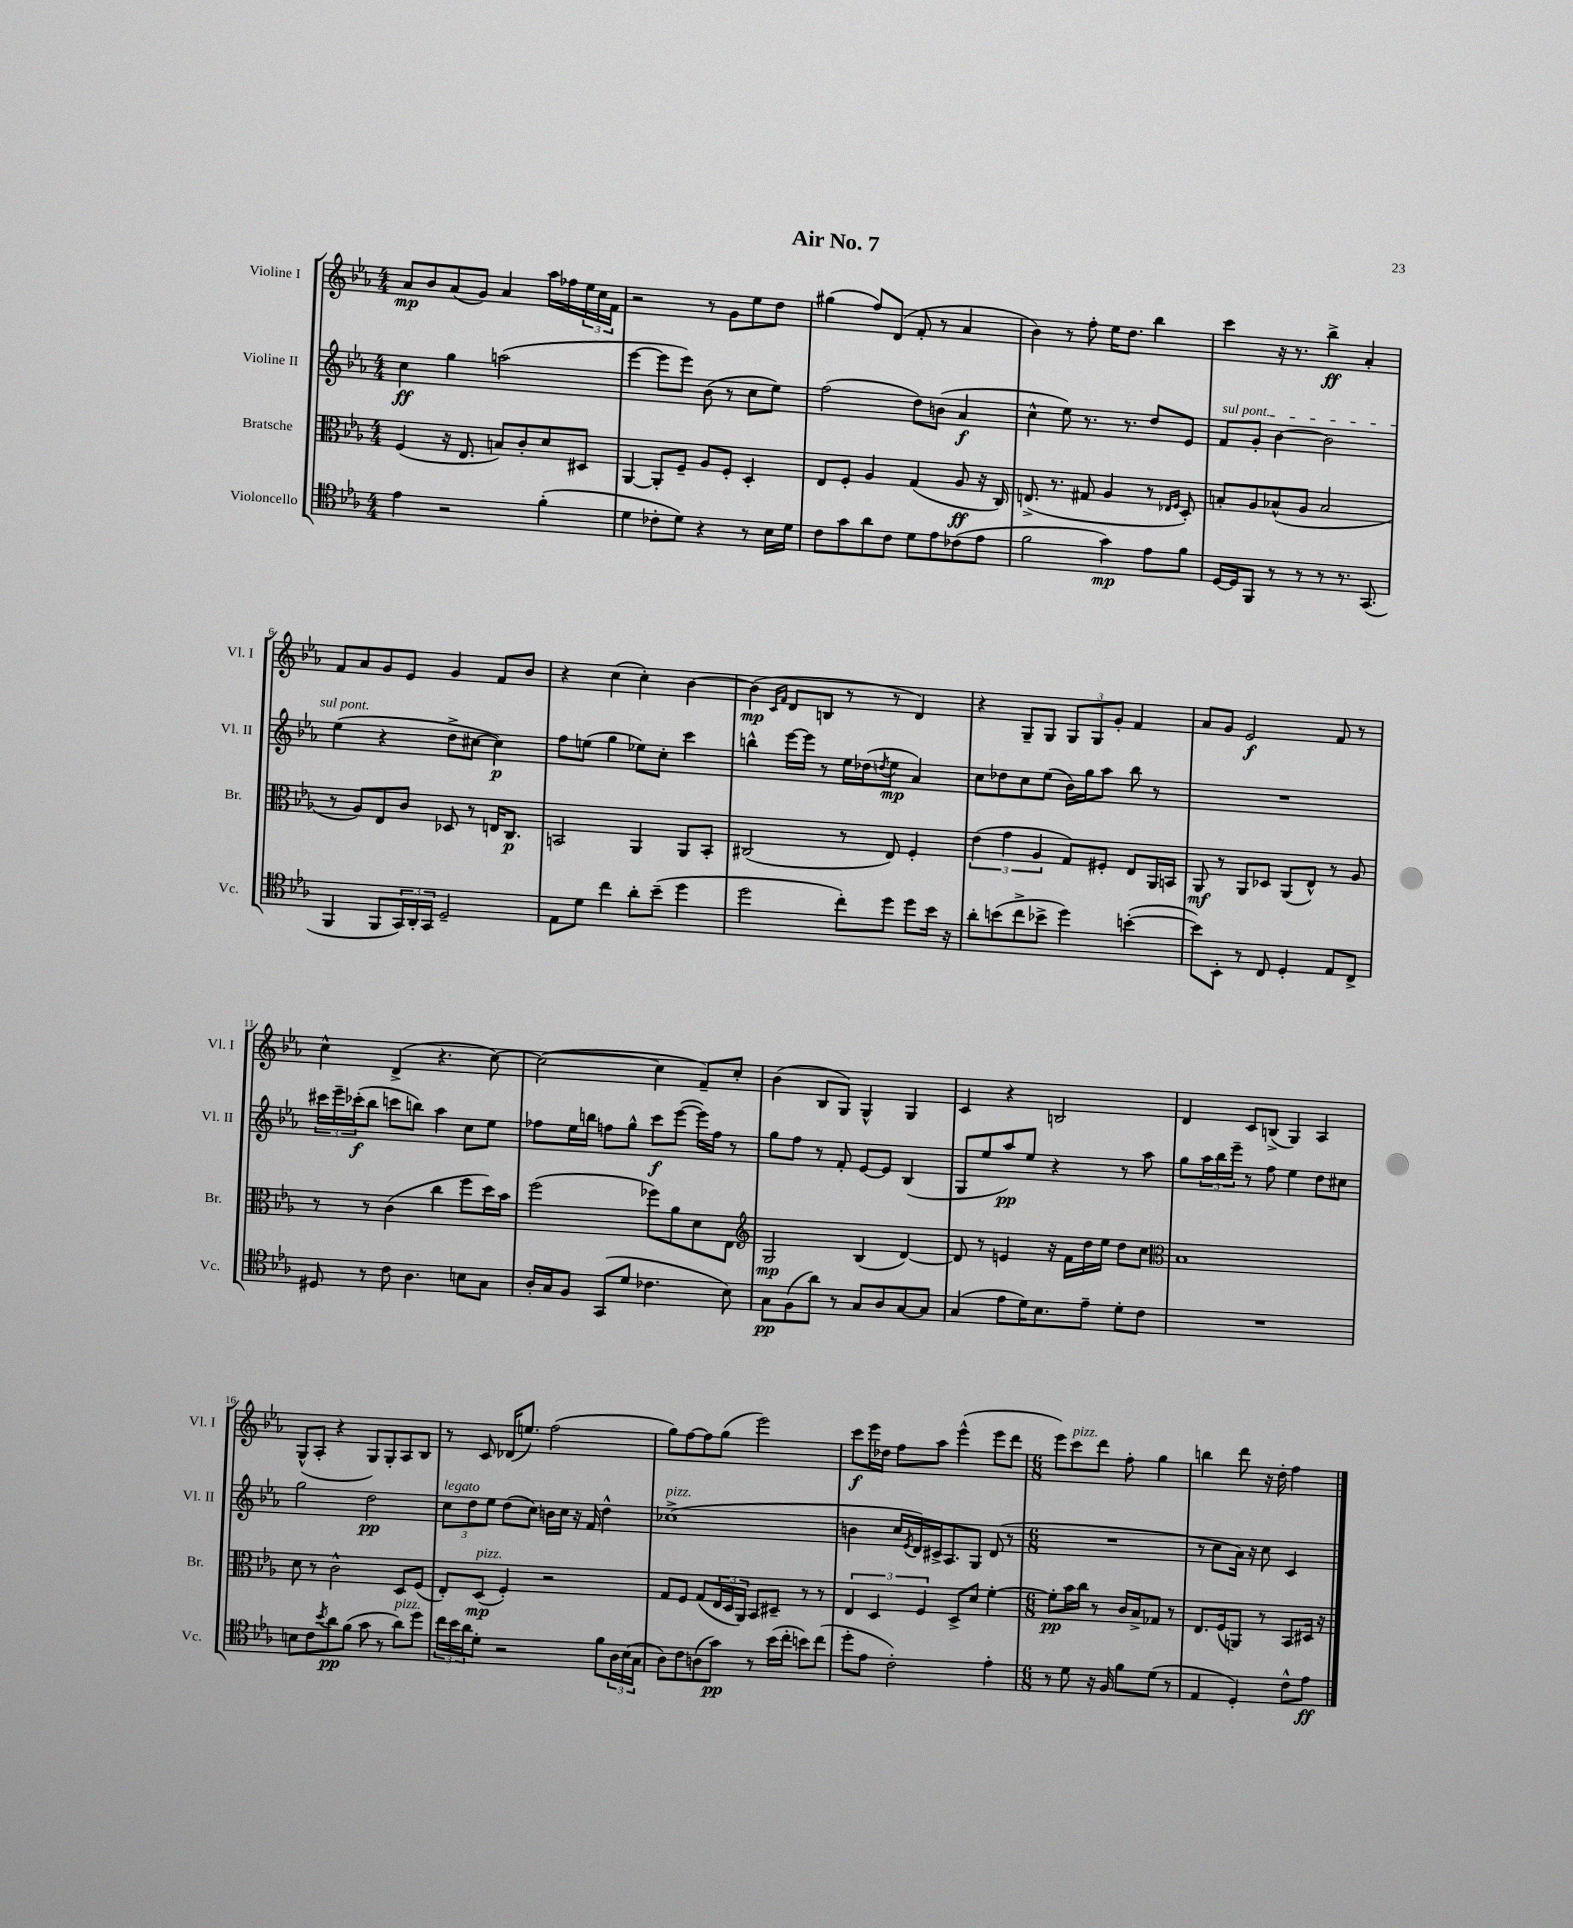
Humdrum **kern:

**kern	**dynam	**kern	**dynam	**kern	**dynam	**kern	**dynam
*part4	*part4	*part3	*part3	*part2	*part2	*part1	*part1
*staff4	*staff4	*staff3	*staff3	*staff2	*staff2	*staff1	*staff1
*I"Violoncello	*	*I"Bratsche	*	*I"Violine II	*	*I"Violine I	*
*I'Vc.	*	*I'Br.	*	*I'Vl. II	*	*I'Vl. I	*
*clefC4	*	*clefC3	*	*clefG2	*	*clefG2	*
*k[b-e-a-]	*	*k[b-e-a-]	*	*k[b-e-a-]	*	*k[b-e-a-]	*
*M4/4	*	*M4/4	*	*M4/4	*	*M4/4	*
=1	=1	=1	=1	=1	=1	=1	=1
4e-\	.	(4F/	.	4cc\	ff	8a-/L	mp
.	.	.	.	.	.	8b-/	.
2r	.	16r	.	4gg\	.	(8a-/	.
.	.	8.E-/	.	.	.	.	.
.	.	.	.	.	.	8g/J)	.
.	.	8Bn/L)	.	(2aan\	.	4a-/	.
.	.	8c'/	.	.	.	.	.
(4f'\	.	8d/	.	.	.	16aa-\LL	.
.	.	.	.	.	.	16ff-X\	.
.	.	8D#X/J	.	.	.	24ee-\	.
.	.	.	.	.	.	24cc\	.
.	.	.	.	.	.	24f\JJ	.
=2	=2	=2	=2	=2	=2	=2	=2
4d\	.	[4AA-/	.	[4eee-\	.	2r	.
8c-X'\L	.	8AA-'/L]	.	8eee-\L]	.	.	.
8d\J)	.	8F~/J	.	8eee-\J)	.	.	.
4r	.	8A-/L	.	(8b-\	.	8r	.
.	.	8F'/J	.	8r	.	8g\L	.
8r	.	4D'/	.	8cc\L	.	8ee-\	.
16B-\LL	.	.	.	8ee-\J)	.	8dd\J	.
16d\JJ	.	.	.	.	.	.	.
=3	=3	=3	=3	=3	=3	=3	=3
8c\L	.	8E-/L	.	(2ff\	.	(4gg#X\	.
8g\	.	8F'/J	.	.	.	.	.
8a-\	.	4A-/	.	.	.	8ff/L)	.
8c\J	.	.	.	.	.	(8d/J	.
8d\L	.	(4G/	.	8dd\L)	.	8f'/	.
8e-\	.	.	.	(8bn\J	.	8r	.
(8c-X\	.	8A-/	ff	4a-/	f	4a-/	.
8e-\J	.	16r	.	.	.	.	.
.	.	16C/)	.	.	.	.	.
=4	=4	=4	=4	=4	=4	=4	=4
2f\	.	(8.En^/	.	4cc^^\	.	4b-\)	.
.	.	8.r	.	.	.	.	.
.	.	.	.	8ee-\)	.	8r	.
.	.	8G#X/	.	8.r	.	8ff'\	.
4g\)	mp	4A-/	.	.	.	16ee-\KL	.
.	.	.	.	8.r	.	8.dd\J	.
8e-\L	.	8r	.	8dd/L	.	4bb-\	.
.	.	16qqE-X/LL	.	.	.	.	.
.	.	16qqF/JJ	.	.	.	.	.
8f\J	.	8D'/)	.	8e-/J	.	.	.
=5	=5	=5	=5	=5	=5	=5	=5
!	!	!	!	!LO:TX:a:i:t=sul pont.	!	!	!
[16D/LL	.	8Bn'/L	.	8f/L	.	4ccc\	.
16D/J]	.	.	.	.	.	.	.
8FF/J	.	8A-/	.	8g'/J	.	.	.
8r	.	(8B-X^^/	.	[4b-\	.	16r	.
.	.	.	.	.	.	8.r	.
8r	.	8A-/J	.	.	.	.	.
8r	.	2B-/	.	2b-\]	.	4bb-^\	ff
8.r	.	.	.	.	.	.	.
.	.	.	.	.	.	4a-'/	.
(8.GG/	.	.	.	.	.	.	.
!!LO:LB:g=z
=6	=6	=6	=6	=6	=6	=6	=6
4FF/	.	8r	.	(4ee-\	.	8f/L	.
.	.	8A-/L)	.	.	.	8a-/	.
8FF/L	.	8E-/	.	4r	.	8g/	.
24GG/L)	.	8c/J	.	.	.	8e-/J	.
24AA-'/	.	.	.	.	.	.	.
24GG/JJ	.	.	.	.	.	.	.
2D~/	.	8D-X/	.	8dd^\L	.	4g/	.
.	.	8r	.	[8cc#X\J	.	.	.
.	.	16En/KL	.	4cc#\])	p	8f/L	.
.	.	8.C/J	p	.	.	.	.
.	.	.	.	.	.	8b-/J	.
=7	=7	=7	=7	=7	=7	=7	=7
8E-\L	.	2BBn/	.	8ff\L	.	4r	.
8d\J	.	.	.	(8een\J	.	.	.
4cc\	.	.	.	4gg\	.	(4cc\	.
8a-'\L	.	4AA-/	.	8ee-X\L)	.	4cc'\)	.
(8b-~\J	.	.	.	8cc'\J	.	.	.
4dd\	.	8AA-/L	.	4ccc\	.	[4b-\	.
.	.	8BB'/J	.	.	.	.	.
=8	=8	=8	=8	=8	=8	=8	=8
2dd\	.	(2C#X/	.	4bbn^^\	.	(4b-\]	mp
.	.	.	.	.	.	16qqc/LL	.
.	.	.	.	.	.	16qqf/JJ	.
.	.	.	.	[16eee-\LL	.	8d/L	.
.	.	.	.	16eee-\JJ]	.	.	.
.	.	.	.	8r	.	8Bn/J	.
8cc'\L)	.	8r	.	16ee-\LL	.	8r	.
.	.	.	.	(16dd-X\J	.	.	.
.	.	.	.	8qddn/	.	.	.
8dd\J	.	8E-/)	.	8ee-\J	mp	8r	.
8dd\L	.	4F'/	.	4a-/)	.	4d/)	.
16b-\Jk	.	.	.	.	.	.	.
16r	.	.	.	.	.	.	.
=9	=9	=9	=9	=9	=9	=9	=9
8a-'\L	.	(6e-\	.	8cc\L	.	4r	.
(8bn\	.	.	.	8dd-X\	.	.	.
.	.	6g\	.	.	.	.	.
8cc^\	.	.	.	8cc\	.	8G~/L	.
.	.	6A-/	.	.	.	.	.
8b-X^\J	.	.	.	(8ee-\J	.	8G/J	.
4dd\)	.	8G/L)	.	16b-\LL)	.	12G/L	.
.	.	.	.	16gg\J	.	.	.
.	.	.	.	.	.	12G/	.
.	.	8F#X'/J	.	8aa-\J	.	.	.
.	.	.	.	.	.	12g'/J	.
([4bn'\	.	8E-/L	.	8bb-\	.	4f/	.
.	.	16AA-/L	.	8r	.	.	.
.	.	16BBn/JJ	.	.	.	.	.
=10	=10	=10	=10	=10	=10	=10	=10
8b\L])	.	8AA-/	mf	1r	.	8a-/L	.
8BB-'\J	.	8r	.	.	.	8g/J	.
8r	.	8AA-/L	.	.	.	2e-/	f
8C/	.	8D-X/J	.	.	.	.	.
4D'/	.	(8AA-/L	.	.	.	.	.
.	.	8E-^^/J)	.	.	.	.	.
8E-/L	.	8r	.	.	.	8f/	.
8C^/J	.	8A-/	.	.	.	8r	.
!!LO:LB:g=z
=11	=11	=11	=11	=11	=11	=11	=11
8D#X/	.	8r	.	24ccc#X\LL	.	4cc^^\	.
.	.	.	.	24eee-~\	.	.	.
.	.	.	.	(24ccc-X'\J	f	.	.
8r	.	8r	.	8bb-\J	.	.	.
8c\	.	(4c\	.	8cccn\L	.	(4d^/	.
4.A-\	.	.	.	8bbn\J)	.	.	.
.	.	4cc\	.	4aa-\	.	4.r	.
8Bn\L	.	8ff\L	.	8cc\L	.	.	.
8G\J	.	16dd\L)	.	8ee-\J	.	[8cc\)	.
.	.	16b-\JJ	.	.	.	.	.
=12	=12	=12	=12	=12	=12	=12	=12
16A-'/LL	.	(2ff\	.	8ff-X\L	.	(2cc\_	.
16G/J	.	.	.	.	.	.	.
8F/J	.	.	.	16ee-\L	.	.	.
.	.	.	.	16bbn\JJ	.	.	.
(8GG/L	.	.	.	8ffn\L	.	.	.
8d/J	.	.	.	8gg^^\J	.	.	.
4.c-X\	.	8ff-X\L)	.	8ccc\L	f	4cc\]	.
.	.	8a-\	.	([8eee-\J	.	.	.
.	.	8d\	.	16eee-\LL])	.	8f~/L)	.
.	.	.	.	16ff\JJ	.	.	.
8B-\)	.	8E-\J	.	8r	.	8cc'/J	.
=13	=13	=13	=13	=13	=13	=13	=13
*	*	*clefG2	*	*	*	*	*
8G\L	pp	2G/	mp	8gg\L	.	(4b-\	.
(8F\	.	.	.	8ff\J	.	.	.
8a-\J)	.	.	.	8r	.	8B-/L	.
8r	.	.	.	8f'/	.	8G/J)	.
8G/L	.	(4B-/	.	[8e-/L	.	4G^^/	.
8A-/	.	.	.	8e-/J]	.	.	.
[8G/	.	[4d/)	.	(4B-/	.	4G/	.
8G/J]	.	.	.	.	.	.	.
=14	=14	=14	=14	=14	=14	=14	=14
(4G/	.	8d/]	.	8G/L	.	4c/	.
.	.	8r	.	8ee-/	.	.	.
8e-\L	.	4en/	.	8aa-/)	pp	4r	.
16d\K)	.	.	.	8ee-/J	.	.	.
8.B-\	.	.	.	.	.	.	.
.	.	16r	.	4r	.	2Bn/	.
.	.	16f\LL	.	.	.	.	.
8e-~\J	.	16dd\	.	.	.	.	.
.	.	16ee-\JJ	.	.	.	.	.
8d'\L	.	8dd\L	.	8r	.	.	.
8c\J	.	8cc\J	.	8aa-\	.	.	.
=15	=15	=15	=15	=15	=15	=15	=15
*	*	*clefC3	*	*	*	*	*
1r	.	1B-	.	8gg\L	.	4d/	.
.	.	.	.	24aa-\L	.	.	.
.	.	.	.	24bb-\	.	.	.
.	.	.	.	24eee-~\JJ	.	.	.
.	.	.	.	8r	.	8c/L	.
.	.	.	.	8ff\	.	(8Bn^/J	.
.	.	.	.	4ee-\	.	4G/)	.
.	.	.	.	8dd\L	.	4A-/	.
.	.	.	.	8cc#X\J	.	.	.
!!LO:LB:g=z
=16	=16	=16	=16	=16	=16	=16	=16
8Bn\L	.	8d\	.	2gg\	.	(8G^^/L	.
8c\	.	8r	.	.	.	8A-'/J	.
8qb-/	.	.	.	.	.	.	.
8a-\	pp	2c^^\	.	.	.	4r	.
(8f\J	.	.	.	.	.	.	.
8g\	.	.	.	2dd\	pp	8G/L)	.
8r	.	.	.	.	.	8G'/	.
!LO:TX:a:i:t=pizz.	!	!	!	!	!	!	!
8a-\L)	.	8D/L	.	.	.	8A-/	.
8dd\J	.	(8F/J	.	.	.	8B-/J	.
=17	=17	=17	=17	=17	=17	=17	=17
!	!	!	!	!LO:TX:a:i:t=legato	!	!	!
24cc\LL	.	8E-'/L)	.	12cc\L	.	8r	.
24b-\	.	.	.	.	.	.	.
24a-\J	.	.	.	12dd\	.	.	.
!	!	!LO:TX:a:i:t=pizz.	!	!	!	!	!
8d'\J	.	(8D/J	mp	.	.	8c/	.
.	.	.	.	12ee-\J	.	.	.
2r	.	4F'/)	.	(8dd\L	.	(16d-X/KL	.
.	.	.	.	.	.	8.een/J)	.
.	.	.	.	8cc\J)	.	.	.
.	.	2r	.	16bn\LL	.	(2ff\	.
.	.	.	.	16cc\JJ	.	.	.
.	.	.	.	16r	.	.	.
.	.	.	.	16f/	.	.	.
8f\L	.	.	.	4dd^^\	.	.	.
24A-\L	.	.	.	.	.	.	.
(24B-\	.	.	.	.	.	.	.
24G\JJ	.	.	.	.	.	.	.
=18	=18	=18	=18	=18	=18	=18	=18
!	!	!	!	!LO:TX:a:i:t=pizz.	!	!	!
8A-\L)	.	8G/L	.	(1cc-X^	.	8gg\L)	.
8c\	.	8F/J	.	.	.	[8ff\	.
(8An\	.	(8G/L	.	.	.	8ff\]	.
8g\J)	pp	24E-/L	.	.	.	(8gg\J	.
.	.	24D/	.	.	.	.	.
.	.	24AA-/JJ)	.	.	.	.	.
8r	.	8BB-/L	.	.	.	2eee-\)	.
(16b-\LL	.	8D#X~/J	.	.	.	.	.
16cc'\JJ	.	.	.	.	.	.	.
8bn\L)	.	8r	.	.	.	.	.
(8cc\J	.	8r	.	.	.	.	.
=19	=19	=19	=19	=19	=19	=19	=19
8dd'\L	.	6E-/	.	4bn\	.	8ccc\L	f
8e-\J	.	.	.	.	.	16eee-\L	.
.	.	6D/	.	.	.	.	.
.	.	.	.	.	.	16dd-X\JJ	.
2c'\)	.	.	.	16cc/LL	.	8ff\L	.
.	.	.	.	8qe-/	.	.	.
.	.	.	.	16d/)	.	.	.
.	.	6F/	.	.	.	.	.
.	.	.	.	16c#X^/J	.	8aa-\J	.
.	.	.	.	8.A-/	.	.	.
.	.	8D^/L	.	.	.	(4eee-^^\	.
.	.	8d/J	.	8G/J	.	.	.
4e-'\	.	[4f'\	.	(8d/	.	8eee-\L	.
.	.	.	.	8r	.	8ddd\J	.
=20	=20	=20	=20	=20	=20	=20	=20
*M6/8	*	*M6/8	*	*M6/8	*	*M6/8	*
8r	.	8f'\L]	pp	2.r	.	8eee-\L)	.
!	!	!	!	!	!	!LO:TX:a:i:t=pizz.	!
8d\	.	16b-\L	.	.	.	8ccc\	.
.	.	16cc\JJ	.	.	.	.	.
16r	.	8r	.	.	.	8ddd\J	.
16F/	.	.	.	.	.	.	.
8f\L	.	16c/LL	.	.	.	8ff'\	.
.	.	16B-^/J	.	.	.	.	.
(8d\J	.	8G-X/J	.	.	.	4gg\	.
8r	.	8r	.	.	.	.	.
=21	=21	=21	=21	=21	=21	=21	=21
4E-/	.	8.E-/L	.	8r	.	4bbn\	.
.	.	.	.	8cc\L	.	.	.
.	.	(16F/k	.	.	.	.	.
4D'/)	.	8AAn/J)	.	16a-\Jk)	.	8ddd\	.
.	.	.	.	16r	.	.	.
.	.	8r	.	8cc\	.	16r	.
.	.	.	.	.	.	16dd'\	.
8c^^\L	.	8BB-/L	.	4c/	.	4ff\	.
8e-\J	ff	16D#X/Jk	.	.	.	.	.
.	.	16r	.	.	.	.	.
==	==	==	==	==	==	==	==
*-	*-	*-	*-	*-	*-	*-	*-
